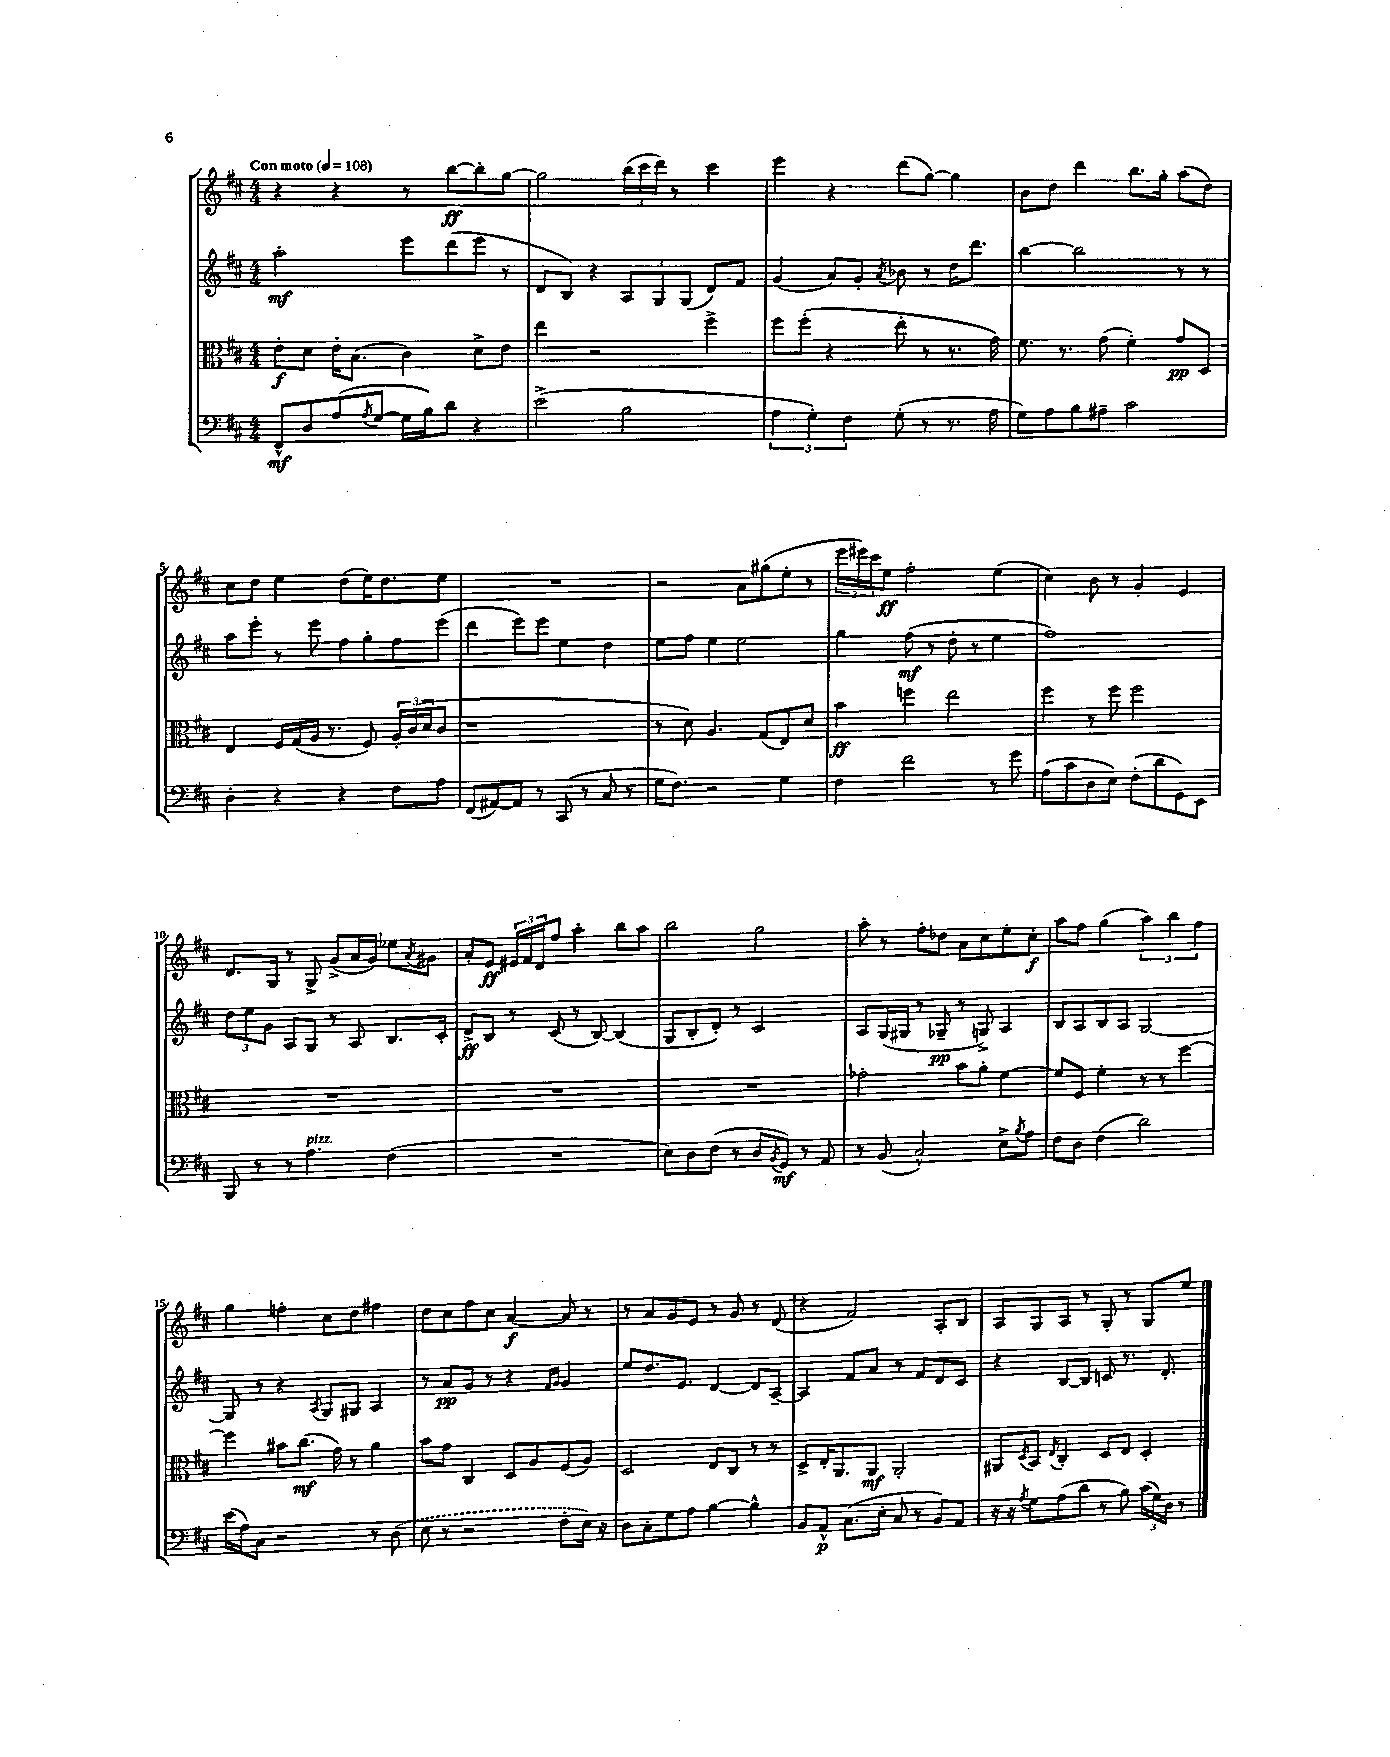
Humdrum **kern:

**kern	**dynam	**kern	**dynam	**kern	**dynam	**kern	**dynam
*part4	*part4	*part3	*part3	*part2	*part2	*part1	*part1
*staff4	*staff4	*staff3	*staff3	*staff2	*staff2	*staff1	*staff1
*clefF4	*	*clefC3	*	*clefG2	*	*clefG2	*
*k[f#c#]	*	*k[f#c#]	*	*k[f#c#]	*	*k[f#c#]	*
*M4/4	*	*M4/4	*	*M4/4	*	*M4/4	*
*MM108	*	*MM108	*	*MM108	*	*MM108	*
=1	=1	=1	=1	=1	=1	=1	=1
!	!	!	!	!	!	!LO:TX:a:B:t=Con moto	!
8FF#^^/L	mf	8e'\L	f	2aa'\	mf	4r	.
8D/	.	8d\J	.	.	.	.	.
(8A/	.	16e'\KL	.	.	.	4r	.
.	.	(8.B\J	.	.	.	.	.
8qA/	.	.	.	.	.	.	.
[8G/J	.	.	.	.	.	.	.
16G\LL]	.	4c#\)	.	8eee\L	.	8r	.
16B\J)	.	.	.	.	.	.	.
8d\J	.	.	.	(8ddd\	.	[8bb\L	ff
4r	.	8d^\L	.	8eee\J	.	8bb'\]	.
.	.	8e\J	.	8r	.	[8gg\J	.
=2	=2	=2	=2	=2	=2	=2	=2
(2e^\	.	4ee\	.	8d/L	.	2gg\]	.
.	.	.	.	8B/J)	.	.	.
.	.	2r	.	4r	.	.	.
2B\	.	.	.	12A/L	.	(24bb\LL	.
.	.	.	.	.	.	24ccc#\	.
.	.	.	.	12G/	.	24ddd\JJ)	.
.	.	.	.	.	.	8r	.
.	.	.	.	(12G/J	.	.	.
.	.	4ff#^\	.	8d/L)	.	4ccc#\	.
.	.	.	.	8f#/J	.	.	.
=3	=3	=3	=3	=3	=3	=3	=3
6A\	.	8ff#\L	.	(4g/	.	4eee\	.
.	.	(8ff#'\J	.	.	.	.	.
6G'\)	.	.	.	.	.	.	.
.	.	4r	.	8a/L)	.	4r	.
6F#\	.	.	.	.	.	.	.
.	.	.	.	8g'/J	.	.	.
.	.	.	.	8qa/	.	.	.
(8G'\	.	8ee'\	.	8b-X\	.	(8ddd\L	.
8r	.	8r	.	8r	.	[8gg\J)	.
8.r	.	8.r	.	16dd\KL	.	4gg\]	.
.	.	.	.	8.ddd\J	.	.	.
16A\	.	16g\)	.	.	.	.	.
=4	=4	=4	=4	=4	=4	=4	=4
8G\L)	.	8.f#\	.	[4bb\	.	8b\L	.
8A\	.	.	.	.	.	8dd\J	.
.	.	8.r	.	.	.	.	.
8B\	.	.	.	2bb\]	.	4ddd\	.
8A#X~\J	.	(8g\	.	.	.	.	.
2c#\	.	4f#'\)	.	.	.	8.bb\L	.
.	.	.	.	.	.	16gg'\Jk	.
.	.	8g/L	pp	8r	.	(8aa\L	.
.	.	8D/J	.	8r	.	8dd\J)	.
!!LO:LB:g=z
=5	=5	=5	=5	=5	=5	=5	=5
4D'\	.	4E/	.	8aa\L	.	8cc#\L	.
.	.	.	.	8eee'\J	.	8dd\J	.
4r	.	16F#/LL	.	8r	.	4ee\	.
.	.	(16G/	.	.	.	.	.
.	.	16A/JJ	.	8eee\	.	.	.
.	.	8.r	.	.	.	.	.
4r	.	.	.	8ff#\L	.	(8dd\L	.
.	.	8F#/)	.	8gg'\	.	16ee\K)	.
.	.	.	.	.	.	8.dd\	.
8F#\L	.	24A'/LL	.	8ff#\	.	.	.
.	.	(24c#/	.	.	.	.	.
.	.	24d/J	.	.	.	.	.
8A\J	.	8c#/J	.	(8eee\J	.	8ee\J	.
=6	=6	=6	=6	=6	=6	=6	=6
(8FF#/L	.	1r	.	4ddd\	.	1r	.
[8AA#X/)	.	.	.	.	.	.	.
8AA#/J]	.	.	.	8eee\L)	.	.	.
8r	.	.	.	8eee\J	.	.	.
(8CC#/	.	.	.	4ee\	.	.	.
8r	.	.	.	.	.	.	.
8C#/	.	.	.	4dd\	.	.	.
8r	.	.	.	.	.	.	.
=7	=7	=7	=7	=7	=7	=7	=7
16G\KL	.	8r	.	8ee\L	.	2r	.
8.F#\J)	.	.	.	.	.	.	.
.	.	8d\)	.	8ff#\J	.	.	.
2r	.	4.A/	.	4ee\	.	.	.
.	.	.	.	2ee\	.	8a\L	.
.	.	(8G/L	.	.	.	(8gg#X\	.
4G\	.	8E/)	.	.	.	8ee'\J	.
.	.	8d/J	.	.	.	8r	.
=8	=8	=8	=8	=8	=8	=8	=8
4F#\	.	4b\	ff	4gg\	.	24eee\LL	.
.	.	.	.	.	.	24eee#X\)	.
.	.	.	.	.	.	24ccc#\J	.
.	.	.	.	.	.	8ee\J	ff
2f#\	.	4ffn\	.	(8ff#\	mf	2ff#'\	.
.	.	.	.	8r	.	.	.
.	.	2ee\	.	8dd'\	.	.	.
.	.	.	.	8r	.	.	.
8r	.	.	.	4ee\	.	(4ee\	.
8g\	.	.	.	.	.	.	.
=9	=9	=9	=9	=9	=9	=9	=9
(8A\L	.	4ff#\	.	1ff#)	.	4cc#\)	.
8c#\	.	.	.	.	.	.	.
8D\	.	8r	.	.	.	8b\	.
8E\J)	.	8ff#\	.	.	.	8r	.
(8F#'\L	.	2ff#\	.	.	.	4g'/	.
8d\	.	.	.	.	.	.	.
8GG\)	.	.	.	.	.	4e/	.
8EE\J	.	.	.	.	.	.	.
!!LO:LB:g=z
=10	=10	=10	=10	=10	=10	=10	=10
8BBB/	.	1r	.	12dd\L	.	8.d/L	.
.	.	.	.	12ee\	.	.	.
8r	.	.	.	.	.	.	.
.	.	.	.	12g\J	.	.	.
.	.	.	.	.	.	16G/Jk	.
8r	.	.	.	8A/L	.	8r	.
!LO:TX:a:i:t=pizz.	!	!	!	!	!	!	!
4.A\	.	.	.	8G/J	.	8G^/	.
.	.	.	.	8r	.	(8g^/L	.
.	.	.	.	8A/	.	16a/L	.
.	.	.	.	.	.	16g/JJ)	.
(4F#\	.	.	.	8.B/L	.	8ee-X\L	.
.	.	.	.	.	.	8qa/	.
.	.	.	.	.	.	8g#X\J	.
.	.	.	.	16c#'/Jk	.	.	.
=11	=11	=11	=11	=11	=11	=11	=11
1r	.	1r	.	8d^/L	ff	8a'/L	.
.	.	.	.	8B/J	.	8e/J	ff
.	.	.	.	8r	.	24e#X/LL	.
.	.	.	.	.	.	24f#/	.
.	.	.	.	.	.	24d/J	.
.	.	.	.	(8c#/	.	8ff#/J	.
.	.	.	.	8r	.	4aa'\	.
.	.	.	.	[8B/)	.	.	.
.	.	.	.	(4B/]	.	8bb\L	.
.	.	.	.	.	.	8aa\J	.
=12	=12	=12	=12	=12	=12	=12	=12
8E\L)	.	1r	.	8G/L	.	2bb\	.
8D\	.	.	.	8B'/	.	.	.
(8F#\J	.	.	.	8d'/J)	.	.	.
8r	.	.	.	8r	.	.	.
8D/L	.	.	.	2c#/	.	2gg\	.
8qBB/	.	.	.	.	.	.	.
8GG/J)	mf	.	.	.	.	.	.
8r	.	.	.	.	.	.	.
8AA/	.	.	.	.	.	.	.
=13	=13	=13	=13	=13	=13	=13	=13
8r	.	2g-X'\	.	8A/L	.	8aa'\	.
(8BB/	.	.	.	(16G/L	.	8r	.
.	.	.	.	16G#X/JJ	.	.	.
2C#^^/)	.	.	.	8r	.	8ff#'\L	.
.	.	.	.	8G-X~/	pp	8dd-X\J	.
.	.	8b\L	.	8r	.	8a\L	.
.	.	8a'\J	.	8Gn^/)	.	8cc#\	.
8E^\L	.	[4f#\	.	4A/	.	8ee'\	.
8qB/	.	.	.	.	.	.	.
8A\J	.	.	.	.	.	8cc#'\J	f
=14	=14	=14	=14	=14	=14	=14	=14
8F#\L	.	8f#/L]	.	8B/L	.	8aa\L	.
8D\J	.	8F#/J	.	8A/	.	8ff#\J	.
(4F#\	.	4f#'\	.	8B/	.	(4gg\	.
.	.	.	.	8A/J	.	.	.
2d\)	.	8r	.	[2G/	.	6aa\)	.
.	.	8r	.	.	.	.	.
.	.	.	.	.	.	6bb\	.
.	.	[4ff#\	.	.	.	.	.
.	.	.	.	.	.	6ff#\	.
!!LO:LB:g=z
=15	=15	=15	=15	=15	=15	=15	=15
(16e\LL	.	4ff#\]	.	8G/]	.	4gg\	.
16A\J)	.	.	.	.	.	.	.
8C#\J	.	.	.	8r	.	.	.
2r	.	8b#X\L	.	4r	.	4ffn'\	.
.	.	(8.cc#\J	mf	.	.	.	.
.	.	.	.	8qA/	.	.	.
.	.	.	.	8G/L	.	8cc#\L	.
.	.	16g\)	.	.	.	.	.
.	.	8r	.	8G#X/J	.	8dd\J	.
8r	.	4a\	.	4A/	.	4ff#X\	.
(8D\	.	.	.	.	.	.	.
=16	=16	=16	=16	=16	=16	=16	=16
8E\	.	8b\L	.	8r	.	8dd\L	.
8r	.	8g\J	.	8a/L	pp	8cc#\	.
2r	.	4C#/	.	8g/J	.	8ff#\	.
.	.	.	.	8r	.	8cc#\J	.
.	.	8D/L	.	4r	.	[4a/	f
.	.	8A/	.	.	.	.	.
.	.	.	.	16qqf#/LL	.	.	.
.	.	.	.	16qqg/JJ	.	.	.
8F#'\L	.	(8F#/	.	4g/	.	8a/]	.
16E\Jk)	.	8A/J)	.	.	.	8r	.
16r	.	.	.	.	.	.	.
=17	=17	=17	=17	=17	=17	=17	=17
8D\L	.	2D/	.	8ee/L	.	8r	.
8C#'\	.	.	.	8.dd/	.	8a/L	.
8G\	.	.	.	.	.	8g/	.
.	.	.	.	8.e/J	.	.	.
8A\J	.	.	.	.	.	8e/J	.
[4B\	.	8E/L	.	[4d/	.	8r	.
.	.	8C#/J	.	.	.	8g/	.
4B^^\]	.	8r	.	8d/L]	.	8r	.
.	.	8r	.	[8A~/J	.	(8d/	.
=18	=18	=18	=18	=18	=18	=18	=18
8BB/L	.	8D^/L	.	4A/]	.	4r	.
8AA^^/J	p	16E'/K	.	.	.	.	.
.	.	8.AA/	.	.	.	.	.
(8.C#\L	.	.	.	8f#/L	.	2f#/)	.
.	.	8AA/J	mf	8a/J	.	.	.
16E'\Jk	.	.	.	.	.	.	.
8C#/	.	2AA'/	.	8r	.	.	.
8r	.	.	.	8f#/L	.	.	.
8BB/L)	.	.	.	8d/	.	8A'/L	.
8AA/J	.	.	.	8c#/J	.	8B/J	.
=19	=19	=19	=19	=19	=19	=19	=19
16r	.	8AA#X/L	.	4r	.	8A/L	.
16r	.	.	.	.	.	.	.
8qA/	.	8qD/	.	.	.	.	.
8G\L	.	8BB/J	.	.	.	8G/	.
.	.	8qE/	.	.	.	.	.
(8A\	.	4C#'/	.	[8B/L	.	8A/J	.
8d\J	.	.	.	8B/J]	.	8r	.
8r	.	8D/L	.	8cn/	.	8G'/	.
8B\)	.	8E/J	.	8.r	.	8r	.
(24c#\LL	.	4D'/	.	.	.	8G/L	.
24G\)	.	.	.	.	.	.	.
.	.	.	.	8.d'/	.	.	.
24D\JJ	.	.	.	.	.	.	.
8r	.	.	.	.	.	8ee/J	.
==	==	==	==	==	==	==	==
*-	*-	*-	*-	*-	*-	*-	*-
